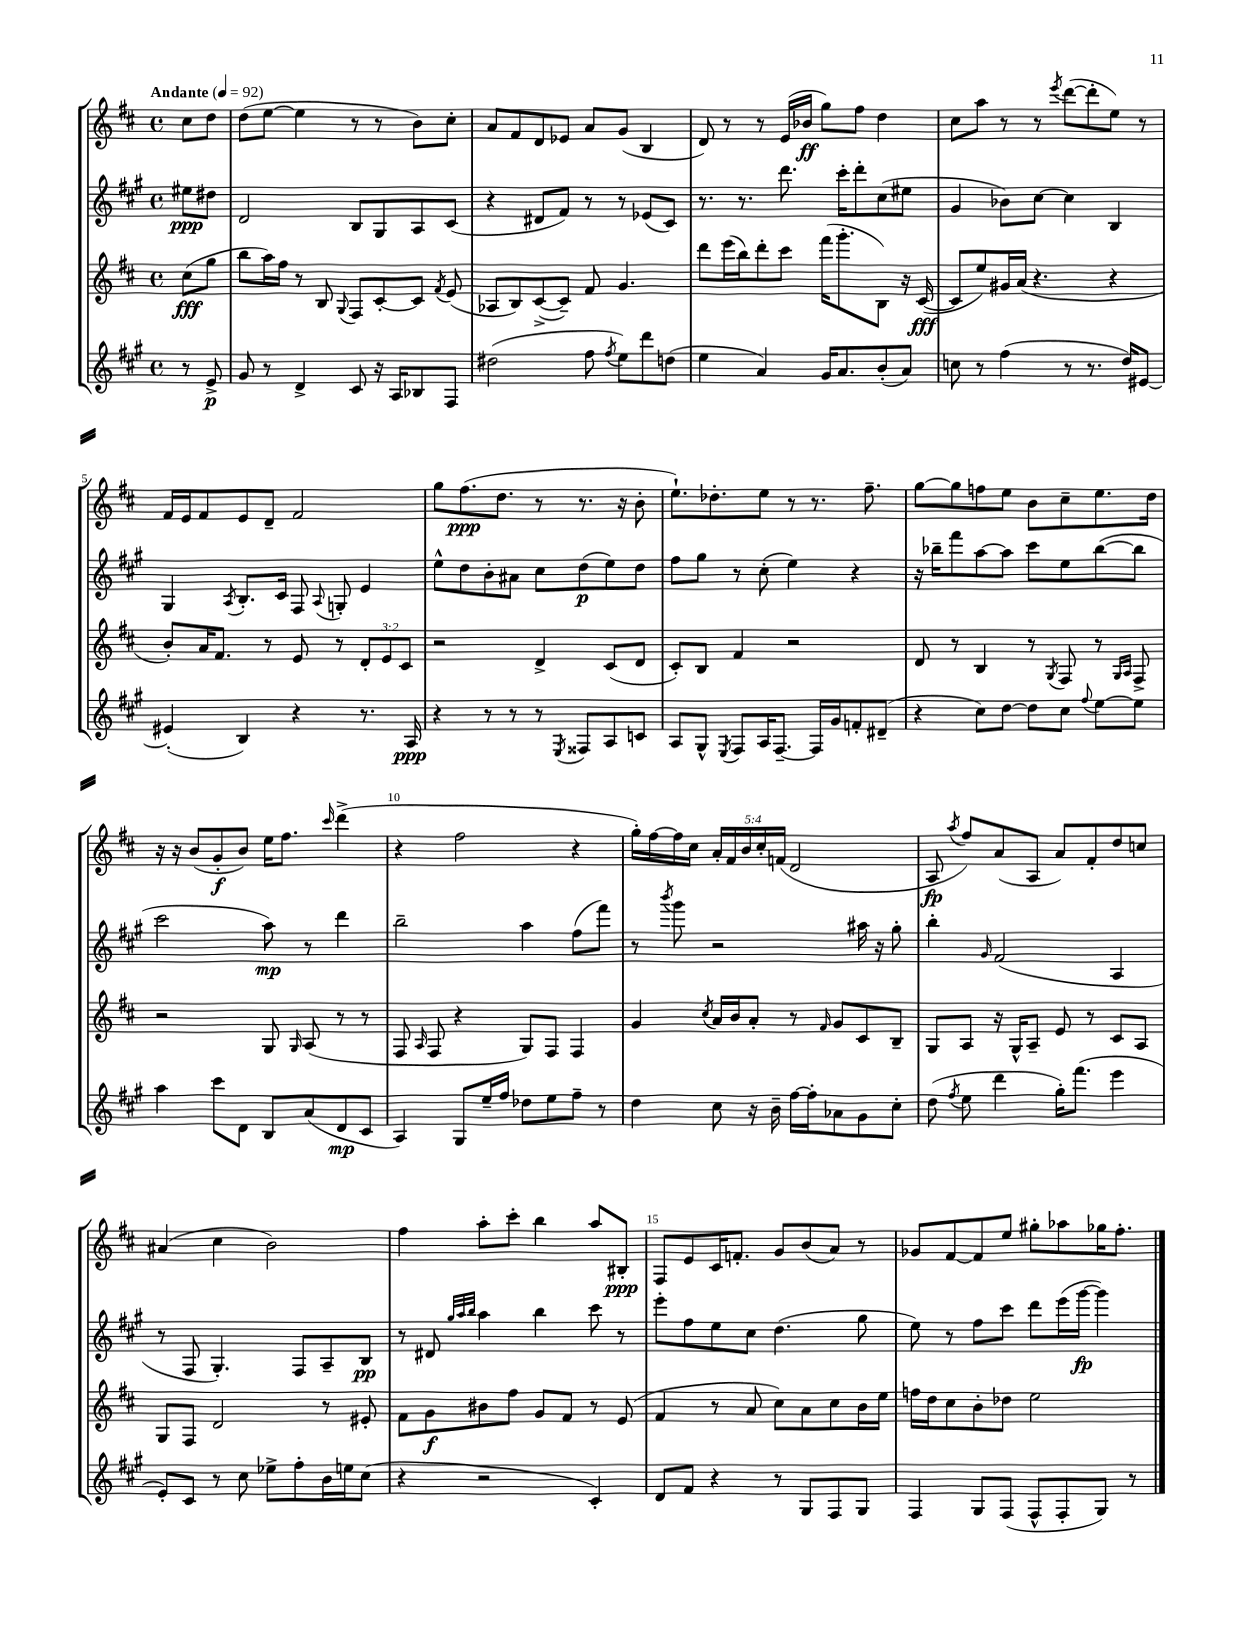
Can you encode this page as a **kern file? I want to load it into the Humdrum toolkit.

**kern	**dynam	**kern	**dynam	**kern	**dynam	**kern	**dynam
*part4	*part4	*part3	*part3	*part2	*part2	*part1	*part1
*staff4	*staff4	*staff3	*staff3	*staff2	*staff2	*staff1	*staff1
*clefG2	*	*clefG2	*	*clefG2	*	*clefG2	*
*k[f#c#g#]	*	*k[f#c#]	*	*k[f#c#g#]	*	*k[f#c#]	*
*M4/4	*	*M4/4	*	*M4/4	*	*M4/4	*
*met(c)	*	*met(c)	*	*met(c)	*	*met(c)	*
*MM92	*	*MM92	*	*MM92	*	*MM92	*
=	=	=	=	=	=	=	=
!	!	!	!	!	!	!LO:TX:a:B:t=Andante	!
8r	.	(8cc#\L	fff	8ee#X\L	ppp	8cc#\L	.
8e^/	p	8gg\J	.	8dd#X\J	.	8dd\J	.
=1	=1	=1	=1	=1	=1	=1	=1
8g#/	.	8bb\L	.	2d/	.	(8dd\L	.
8r	.	16aa\L)	.	.	.	[8ee\J	.
.	.	16ff#\JJ	.	.	.	.	.
4d^/	.	8r	.	.	.	4ee\]	.
.	.	8B/	.	.	.	.	.
.	.	8qqG/	.	.	.	.	.
8c#/	.	8F#/L	.	8B/L	.	8r	.
16r	.	[8c#'/	.	8G#/	.	8r	.
16A/KL	.	.	.	.	.	.	.
8B-X/	.	8c#/J]	.	8A/	.	8b\L)	.
.	.	8qf#/	.	.	.	.	.
8F#/J	.	(8e/	.	(8c#/J	.	8cc#'\J	.
=2	=2	=2	=2	=2	=2	=2	=2
(2dd#X\	.	8A-X/L	.	4r	.	8a/L	.
.	.	8B/)	.	.	.	8f#/	.
.	.	([8c#^/	.	8d#X/L	.	8d/	.
.	.	8c#~/J])	.	8f#/J)	.	8e-X/J	.
8ff#\	.	8f#/	.	8r	.	8a/L	.
8qff#/	.	.	.	.	.	.	.
8ee\L)	.	4.g/	.	8r	.	(8g/J	.
8ddd\	.	.	.	(8e-X/L	.	4B/	.
(8ddn\J	.	.	.	8c#/J)	.	.	.
=3	=3	=3	=3	=3	=3	=3	=3
4ee\	.	8ddd\L	.	8.r	.	8d/)	.
.	.	(16eee\L	.	.	.	8r	.
.	.	16bb\J)	.	8.r	.	.	.
4a/)	.	8ddd'\	.	.	.	8r	.
.	.	8ccc#\J	.	8.ddd\	.	(16e/LL	.
.	.	.	.	.	.	16b-X/JJ	ff
16g#/KL	.	(16fff#\KL	.	.	.	8gg\L)	.
8.a/	.	8.ggg'\	.	16ccc#'\KL	.	.	.
.	.	.	.	8ddd'\	.	8ff#\J	.
(8b'/	.	8B\J)	.	(8cc#\	.	4dd\	.
8a/J)	.	16r	.	8ee#X\J	.	.	.
.	.	([16c#/	fff	.	.	.	.
=4	=4	=4	=4	=4	=4	=4	=4
8ccn\	.	8c#/L]	.	4g#/	.	8cc#\L	.
8r	.	8ee/)	.	.	.	8aa\J	.
(4ff#\	.	16g#X/L	.	8b-X\L)	.	8r	.
.	.	(16a/JJ	.	.	.	.	.
.	.	4.r	.	[8cc#\J	.	8r	.
.	.	.	.	.	.	8qeee/	.
8r	.	.	.	4cc#\]	.	([8ddd\L	.
8.r	.	.	.	.	.	8ddd'\]	.
.	.	4r	.	4B/	.	8ee\J)	.
16dd/KL)	.	.	.	.	.	.	.
[8e#X/J	.	.	.	.	.	8r	.
!!LO:LB:g=z
=5	=5	=5	=5	=5	=5	=5	=5
(4e#X'/]	.	8b'/L)	.	4G#/	.	16f#/LL	.
.	.	.	.	.	.	16e/J	.
.	.	16a/K	.	.	.	8f#/	.
.	.	8.f#/J	.	.	.	.	.
.	.	.	.	8qA/	.	.	.
4B/)	.	.	.	8.B'/L	.	8e/	.
.	.	8r	.	.	.	8d~/J	.
.	.	.	.	16c#/Jk	.	.	.
4r	.	8e/	.	8F#/	.	2f#/	.
.	.	.	.	8qqA/	.	.	.
.	.	8r	.	8Gn'/	.	.	.
8.r	.	12d'/L	.	4e/	.	.	.
.	.	12e/	.	.	.	.	.
.	.	12c#/J	.	.	.	.	.
16A/	ppp	.	.	.	.	.	.
=6	=6	=6	=6	=6	=6	=6	=6
4r	.	2r	.	8ee^^\L	.	8gg\L	.
.	.	.	.	8dd\	.	(8.ff#\	ppp
8r	.	.	.	8b'\	.	.	.
.	.	.	.	.	.	8.dd\J	.
8r	.	.	.	8a#X\J	.	.	.
8r	.	4d^/	.	8cc#\L	.	8r	.
8qE/	.	.	.	.	.	.	.
8F##X/L	.	.	.	(8dd\	p	8.r	.
8A/	.	(8c#/L	.	8ee\)	.	.	.
.	.	.	.	.	.	16r	.
8cn/J	.	8d/J	.	8dd\J	.	8b'\	.
=7	=7	=7	=7	=7	=7	=7	=7
8A/L	.	8c#'/L)	.	8ff#\L	.	8.ee`\L)	.
8G#^^/J	.	8B/J	.	8gg#\J	.	.	.
.	.	.	.	.	.	8.dd-X'\	.
8qE/	.	.	.	.	.	.	.
8F#/L	.	4f#/	.	8r	.	.	.
16A/K	.	.	.	(8cc#'\	.	8ee\J	.
[8.F#~/J	.	.	.	.	.	.	.
.	.	2r	.	4ee\)	.	8r	.
16F#/LL]	.	.	.	.	.	8.r	.
16g#/J	.	.	.	.	.	.	.
8fn'/	.	.	.	4r	.	.	.
.	.	.	.	.	.	8.ff#~\	.
(8d#X~/J	.	.	.	.	.	.	.
=8	=8	=8	=8	=8	=8	=8	=8
4r	.	8d/	.	16r	.	[8gg\L	.
.	.	.	.	16bb-X~\KL	.	.	.
.	.	8r	.	8fff#\	.	8gg\]	.
8cc#\L)	.	4B/	.	[8aa\	.	8ffn\	.
[8dd\J	.	.	.	8aa\J]	.	8ee\J	.
8dd\L]	.	8r	.	8ccc#\L	.	8b\L	.
.	.	8qG/	.	.	.	.	.
8cc#\J	.	8F#/	.	8ee\	.	8cc#~\	.
8qqff#/	.	.	.	.	.	.	.
[8ee\L	.	8r	.	([8bb-\	.	8.ee\	.
.	.	16qqG/LL	.	.	.	.	.
.	.	16qqA/JJ	.	.	.	.	.
8ee\J]	.	8F#^/	.	8bb-\J]	.	.	.
.	.	.	.	.	.	16dd\Jk	.
!!LO:LB:g=z
=9	=9	=9	=9	=9	=9	=9	=9
4aa\	.	2r	.	2ccc#\	.	16r	.
.	.	.	.	.	.	16r	.
.	.	.	.	.	.	(8b/L	.
8ccc#\L	.	.	.	.	.	8g'/	f
8d\J	.	.	.	.	.	8b/J)	.
8B/L	.	8G/	.	8aa\)	mp	16ee\KL	.
.	.	.	.	.	.	8.ff#\J	.
.	.	16qqG/	.	.	.	.	.
(8a/	.	(8A/	.	8r	.	.	.
.	.	.	.	.	.	16qqccc#/	.
8d/	mp	8r	.	4ddd\	.	(4ddd^\	.
8c#/J	.	8r	.	.	.	.	.
=10	=10	=10	=10	=10	=10	=10	=10
4A/)	.	8F#/	.	2bb~\	.	4r	.
.	.	16qqA/	.	.	.	.	.
.	.	8F#/	.	.	.	.	.
8G#/L	.	4r	.	.	.	2ff#\	.
16ee~/L	.	.	.	.	.	.	.
16ff#/JJ	.	.	.	.	.	.	.
8dd-X\L	.	8G/L)	.	4aa\	.	.	.
8ee\	.	8F#/J	.	.	.	.	.
8ff#~\J	.	4F#/	.	(8ff#\L	.	4r	.
8r	.	.	.	8fff#\J)	.	.	.
=11	=11	=11	=11	=11	=11	=11	=11
4dd\	.	4g/	.	8r	.	16gg'\LL)	.
.	.	.	.	.	.	[16ff#\	.
.	.	.	.	8qbbb/	.	.	.
.	.	.	.	8ggg#\	.	16ff#\]	.
.	.	.	.	.	.	16cc#\JJ	.
.	.	8qcc#/	.	.	.	.	.
8cc#\	.	16a/LL	.	2r	.	20a'/LL	.
.	.	.	.	.	.	20f#/	.
.	.	16b/J	.	.	.	.	.
.	.	.	.	.	.	20b/	.
16r	.	8a'/J	.	.	.	.	.
.	.	.	.	.	.	20cc#'/	.
16b~\	.	.	.	.	.	.	.
.	.	.	.	.	.	(20fn/JJ	.
[16ff#\LL	.	8r	.	.	.	2d/	.
16ff#'\J]	.	.	.	.	.	.	.
.	.	16qqf#/	.	.	.	.	.
8a-X\	.	8g/L	.	.	.	.	.
8g#\	.	8c#/	.	16aa#X\	.	.	.
.	.	.	.	16r	.	.	.
8cc#'\J	.	8B~/J	.	8gg#'\	.	.	.
=12	=12	=12	=12	=12	=12	=12	=12
(8dd\	.	8G/L	.	4bb'\	.	8A/	fp
8qff#/	.	.	.	.	.	8qaa/	.
8ee\	.	8A/J	.	.	.	8ff#/L)	.
.	.	.	.	16qqg#/	.	.	.
4ddd\	.	16r	.	(2f#/	.	(8a/	.
.	.	16G^^/KL	.	.	.	.	.
.	.	8A~/J	.	.	.	8A/J	.
16gg#'\KL)	.	8e/	.	.	.	8a/L)	.
(8.fff#\J	.	.	.	.	.	.	.
.	.	8r	.	.	.	8f#'/	.
4eee\	.	8c#/L	.	4A/	.	8dd/	.
.	.	8A/J	.	.	.	8ccn/J	.
!!LO:LB:g=z
=13	=13	=13	=13	=13	=13	=13	=13
8e'/L)	.	8G/L	.	8r	.	(4a#X/	.
8c#/J	.	8F#/J	.	8F#/	.	.	.
8r	.	2d/	.	4.G#'/)	.	4cc#\	.
8cc#\	.	.	.	.	.	.	.
8ee-X^\L	.	.	.	.	.	2b\)	.
8ff#'\	.	.	.	8F#/L	.	.	.
16b\L	.	8r	.	8A~/	.	.	.
16een\J	.	.	.	.	.	.	.
(8cc#\J	.	8e#X'/	.	8B/J	pp	.	.
=14	=14	=14	=14	=14	=14	=14	=14
4r	.	8f#\L	.	8r	.	4ff#\	.
.	.	8g\	f	8d#X/	.	.	.
.	.	.	.	32qqgg#/LLL	.	.	.
.	.	.	.	32qqaa/	.	.	.
.	.	.	.	32qqbb/JJJ	.	.	.
2r	.	8b#X\	.	4aa\	.	8aa'\L	.
.	.	8ff#\J	.	.	.	8ccc#'\J	.
.	.	8g/L	.	4bb\	.	4bb\	.
.	.	8f#/J	.	.	.	.	.
4c#'/)	.	8r	.	8ccc#\	.	8aa/L	.
.	.	(8e/	.	8r	.	8B#X'/J	ppp
=15	=15	=15	=15	=15	=15	=15	=15
8d/L	.	4f#/	.	8eee'\L	.	8F#/L	.
8f#/J	.	.	.	8ff#\	.	8e/	.
4r	.	8r	.	8ee\	.	16c#/K	.
.	.	.	.	.	.	8.fn'/J	.
.	.	8a/	.	8cc#\J	.	.	.
8r	.	8cc#\L)	.	(4.dd\	.	8g/L	.
8G#/L	.	8a\	.	.	.	(8b/	.
8F#/	.	8cc#\	.	.	.	8a/J)	.
8G#/J	.	16b\L	.	8gg#\	.	8r	.
.	.	16ee\JJ	.	.	.	.	.
=16	=16	=16	=16	=16	=16	=16	=16
4F#/	.	16ffn\LL	.	8ee\)	.	8g-X/L	.
.	.	16dd\J	.	.	.	.	.
.	.	8cc#\	.	8r	.	[8f#/	.
8G#/L	.	8b'\	.	8ff#\L	.	8f#/]	.
(8F#/J	.	8dd-X\J	.	8ccc#\J	.	8ee/J	.
8F#^^/L	.	2ee\	.	8ddd\L	.	8gg#X'\L	.
8F#'/	.	.	.	(16eee\L	.	8aa-X\	.
.	.	.	.	[16ggg#\JJ	fp	.	.
8G#/J)	.	.	.	4ggg#\])	.	16gg-X\K	.
.	.	.	.	.	.	8.ff#'\J	.
8r	.	.	.	.	.	.	.
==	==	==	==	==	==	==	==
*-	*-	*-	*-	*-	*-	*-	*-
